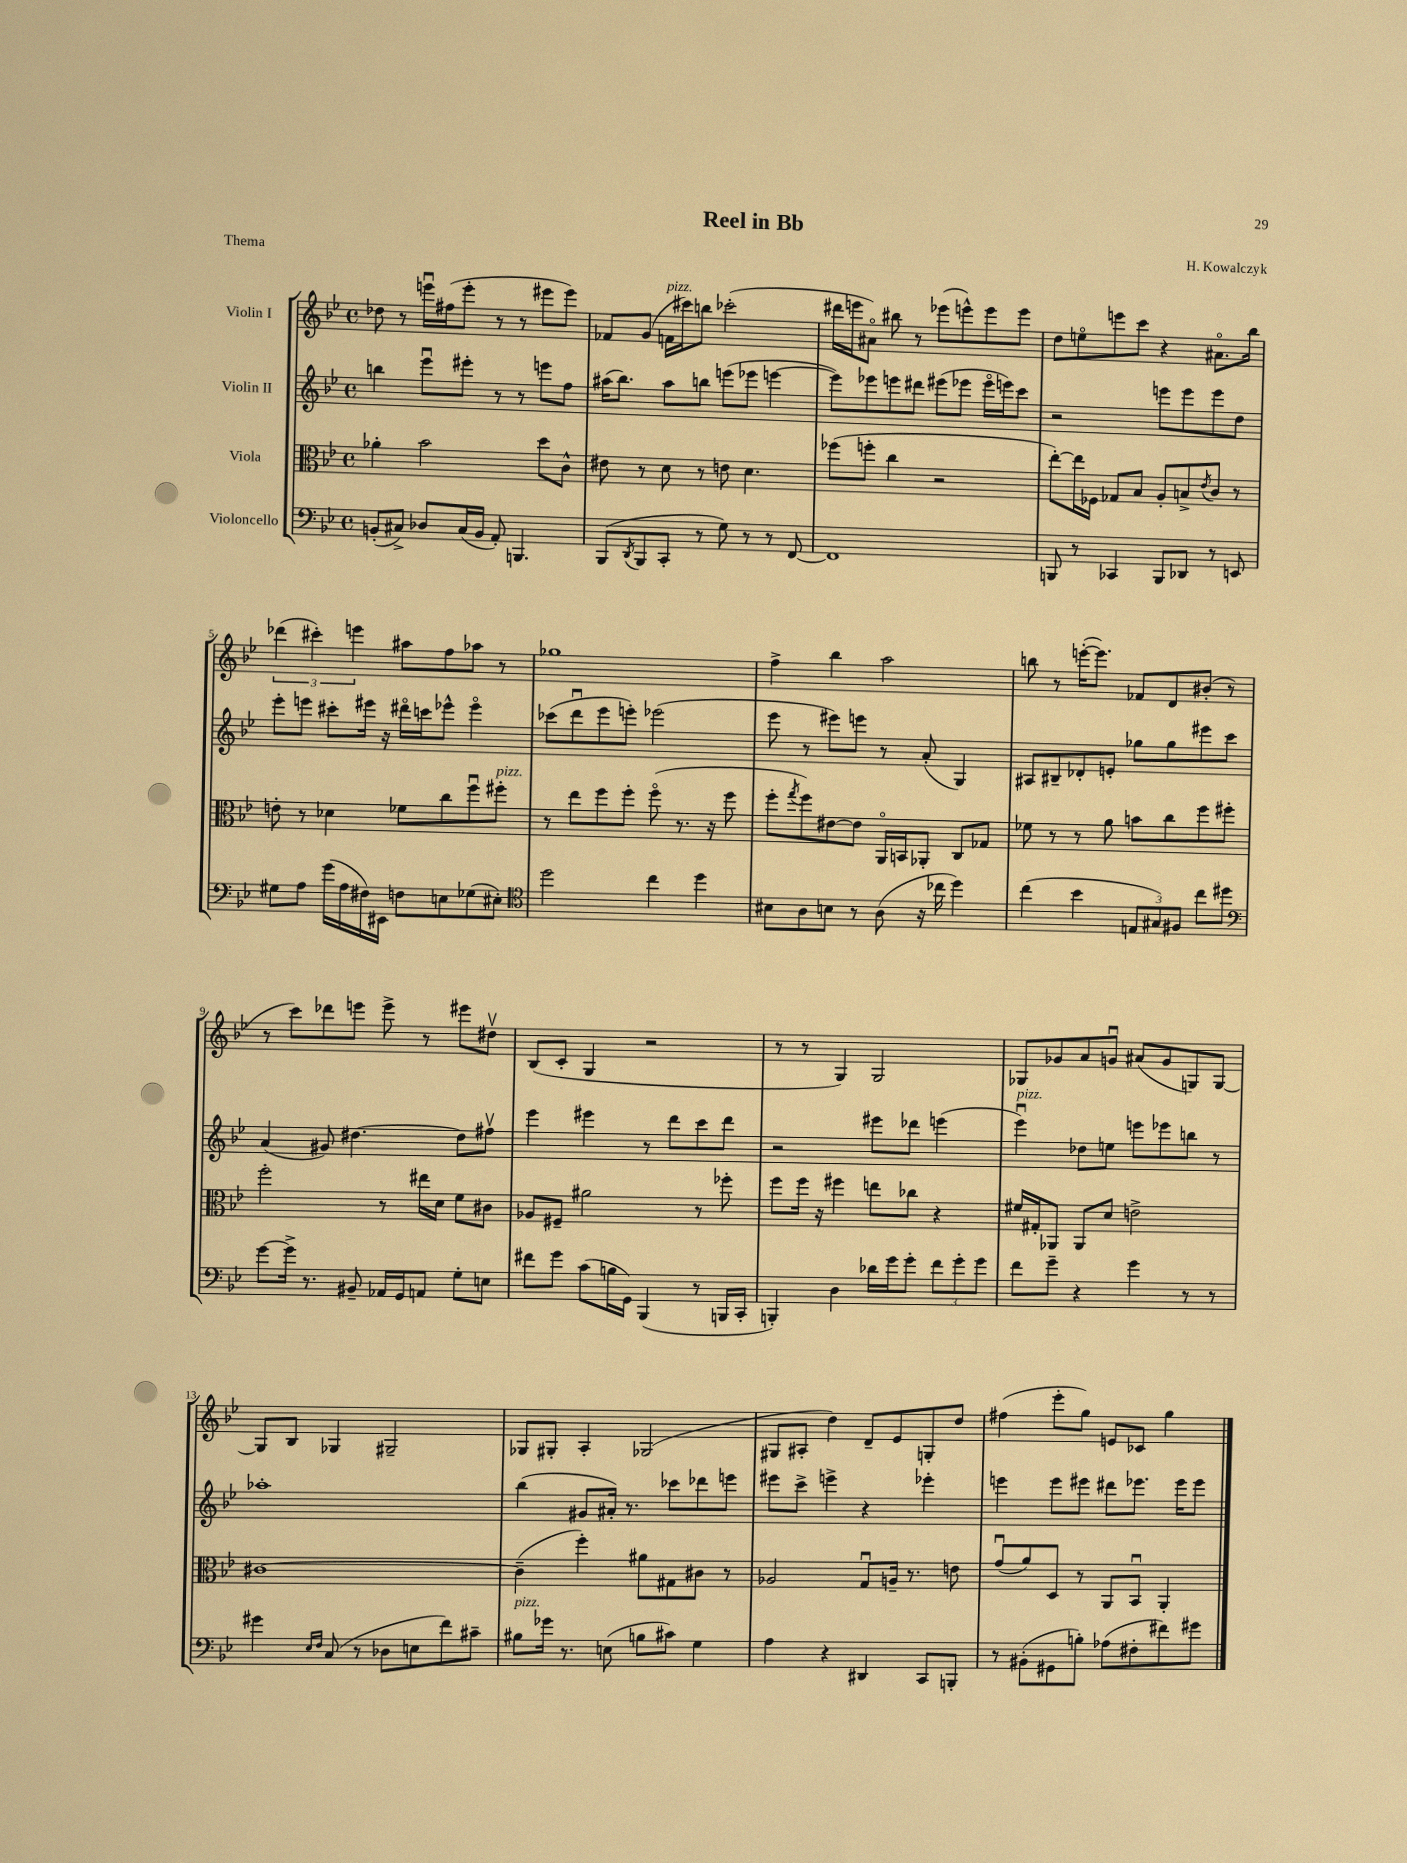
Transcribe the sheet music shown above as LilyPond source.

\header { title = "Reel in Bb" composer = "H. Kowalczyk" piece = "Thema" }
<<
\new StaffGroup <<
\new Staff = "s0" \with { instrumentName = "Violin I" } {
    \clef treble \key bes \major \defaultTimeSignature \time 4/4
    des''8 r8 e'''16\downbow fis''16( e'''8-. r8 r8 eis'''8 eis'''8) |
    fes'8 g'8( f'16^\markup { \italic "pizz." } cis'''16) b''8 ces'''2-.( |
    dis'''16 e'''16 ais'8\flageolet) bis''8 r8 ees'''8( e'''8-^) e'''8 e'''8 |
    d''8 e''8\flageolet e'''8 c'''8 r4 ais'8.\flageolet bes''16 |
    \tuplet 3/2 { des'''4( cis'''4-.) e'''4 } ais''8 f''8 aes''8 r8 |
    ges''1 |
    f''4-> bes''4 a''2 |
    b''8 r8 e'''16~-.( e'''8.) fes'8 d'8 bis'8-.( r8 |
    r8 c'''8) des'''8 e'''8 e'''8-> r8 eis'''8 dis''8\upbow |
    bes8( c'8-. g4 r2 |
    r8 r8 g4) g2 |
    ges8 ges'8 a'8 g'8\downbow ais'8( g'8 g8) g8~ |
    g8 bes8 ges4 gis2-- |
    ges8 gis8-. a4-. ges2( |
    gis8 ais8-. d''4) d'8-- ees'8 g8-. d''8 |
    fis''4( ees'''8-. g''8) e'8 ces'8 g''4 \bar "|." |
}
\new Staff = "s1" \with { instrumentName = "Violin II" } {
    \clef treble \key bes \major \defaultTimeSignature \time 4/4
    b''4 ees'''8\downbow eis'''8-. r8 r8 e'''8 f''8 |
    ais''16( bes''8.) ais''8 b''8 e'''8( ees'''8 e'''4~ |
    e'''8) ees'''8 e'''8 dis'''8 eis'''8( ees'''8 ees'''16\flageolet e'''16) c'''8 |
    r2 e'''8 e'''8 e'''8 d''8 |
    ees'''8-. e'''8 cis'''8-. eis'''16 r16 dis'''16\flageolet c'''16 ees'''8-^ ees'''4\flageolet |
    ces'''8( d'''8\downbow ees'''8 e'''8-.) ees'''2( |
    ees'''8 r8 eis'''8) e'''8 r8 a'8-.( g4) |
    ais8 bis8-- des'8-. e'8-. ges''8 ges''8 eis'''8 c'''8 |
    a'4( gis'8) dis''4.~ dis''8 fis''8\upbow |
    ees'''4 eis'''4 r8 d'''8 c'''8 d'''8 |
    r2 eis'''8 des'''8 e'''4( |
    ees'''4\downbow^\markup { \italic "pizz." }) des''8 e''8 e'''8 ees'''8 b''8 r8 |
    aes''1-. |
    bes''4( gis'8 ais'16-.) r8. ces'''8 des'''8 e'''8 |
    eis'''8 c'''8-> e'''4-> r4 ees'''4-. |
    e'''4 e'''8 eis'''8 dis'''8 ees'''8. ees'''16 ees'''8 \bar "|." |
}
\new Staff = "s2" \with { instrumentName = "Viola" } {
    \clef alto \key bes \major \defaultTimeSignature \time 4/4
    aes'4-. bes'2 d''8 c'8-^ |
    eis'8 r8 d'8 r8 e'8 d'4. |
    fes''8( f''8-. c''4 r2 |
    ees''8~-.) ees''16 fes16 ges8 bes8 a8-. b8-> \acciaccatura { ees'8 } c'8 r8 |
    e'8-. r8 des'4 fes'8 c''8 f''8\downbow fis''8-.^\markup { \italic "pizz." } |
    r8 ees''8 f''8 f''8-. f''8\flageolet( r8. r16 f''8 |
    f''8-. \acciaccatura { g''8 } f''8) eis'8~ eis'8 a,16\flageolet b,16 aes,8-. c8 ges8 |
    fes'8 r8 r8 a'8 b'8 c''8 f''8 fis''8-. |
    f''2-. r8 eis''16 d'16 f'8 cis'8 |
    aes8 fis8-- ais'2 r8 fes''8-. |
    f''8 f''16 r16 fis''4 e''8 ces''8 r4 |
    fis'16 gis16-. aes,8 aes,8 d'8 e'2-> |
    cis'1~ |
    cis'4--( f''4-.) ais'8 gis8 cis'8 r8 |
    aes2 g8\downbow a16-- r8. e'8 |
    g'8\downbow( a'8) d8 r8 a,8 bes,8\downbow a,4-. \bar "|." |
}
\new Staff = "s3" \with { instrumentName = "Violoncello" } {
    \clef bass \key bes \major \defaultTimeSignature \time 4/4
    b,8-.( cis8->) des8 cis16( b,16 a,8-.) b,,4. |
    bes,,8( \acciaccatura { d,8 } bes,,8 c,8-. r8 g8) r8 r8 f,8~ |
    f,1 |
    b,,8 r8 ces,4 b,,8 des,8 r8 e,8 |
    gis8 a8 g'16( a16 fis16) eis,16 f8 e8 ges8( eis8-.) |
    \clef tenor d''2 c''4 d''4 |
    bis8 a8 b8 r8 a8( r16 ces''16 d''4) |
    c''4( bes'4 \tuplet 3/2 { e8 gis8) fis8 } c''8 dis''8 |
    \clef bass g'8~ g'16-> r8. bis,8-- aes,16 g,16 a,8 g8-. e8 |
    fis'8 g'8 c'8( b16 g,16) bes,,4( r8 b,,16 c,16-. |
    b,,4-.) d4 des'16 g'16 g'8-. \tuplet 3/2 { f'8 g'8-. g'8 } |
    f'8 g'8-- r4 g'4 r8 r8 |
    gis'4 \grace { ees16 f16 } c8( r8 des8 e8 f'8) cis'8-- |
    bis8^\markup { \italic "pizz." } ges'16 r8. e8( b8 cis'8) g4 |
    a4 r4 dis,4 c,8 b,,8-. |
    r8 bis,8-.( gis,8 b8-.) aes8( fis8-. fis'8) gis'8 \bar "|." |
}
>>
>>
